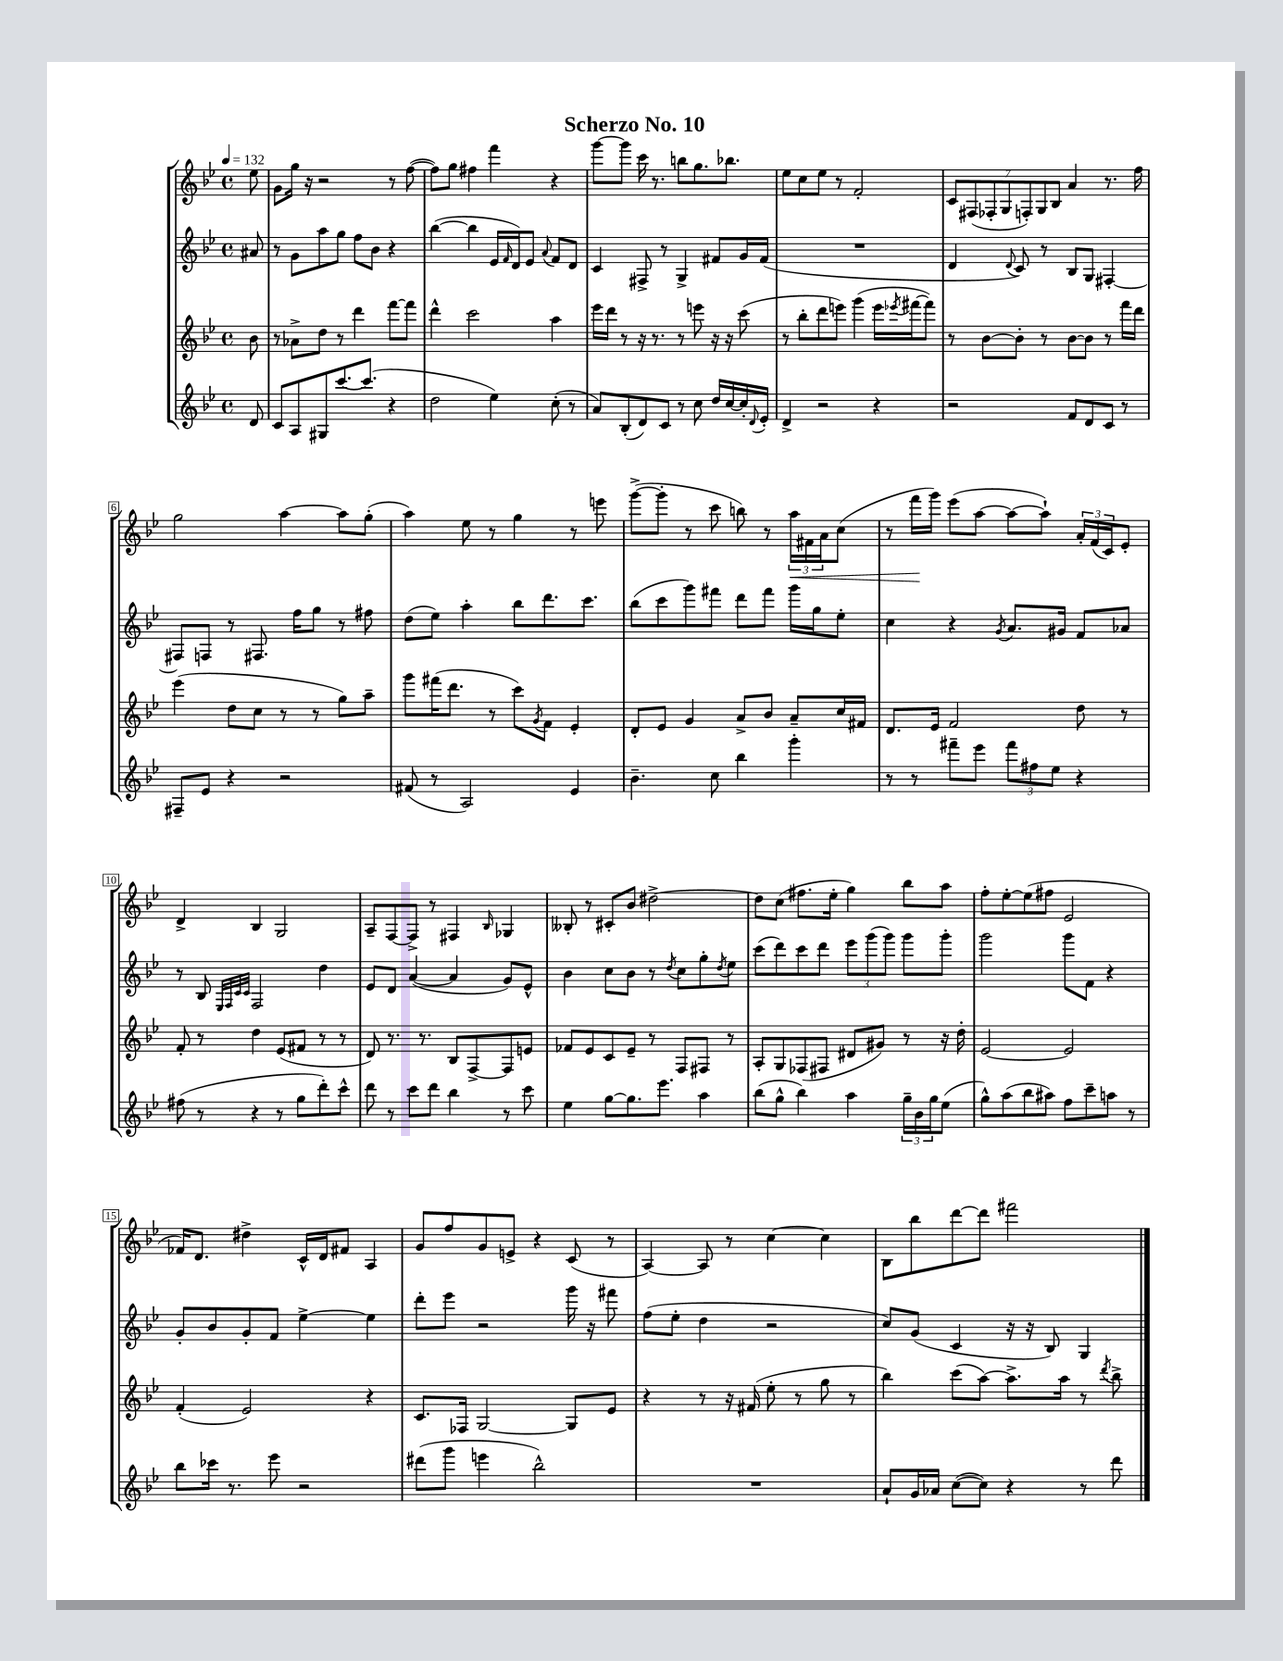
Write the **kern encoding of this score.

**kern	**kern	**kern	**kern
*staff4	*staff3	*staff2	*staff1
*clefG2	*clefG2	*clefG2	*clefG2
*k[b-e-]	*k[b-e-]	*k[b-e-]	*k[b-e-]
*M4/4	*M4/4	*M4/4	*M4/4
*met(c)	*met(c)	*met(c)	*met(c)
*MM132	*MM132	*MM132	*MM132
8d	8b-	8a#	8ee-
=	=	=	=
8c	8r	8r	8g
8A	8a-^	8g	16gg
.	.	.	16r
8G#	8dd	8aa	2r
[8.ccc	8r	8gg	.
.	4ddd	8ff	.
(8.ccc]	.	.	.
.	.	8b-	.
4r	[8fff	4r	8r
.	8fff]	.	([8ff
=	=	=	=
2dd	4ddd^^	([4bb-	8ff])
.	.	.	8gg
.	2ccc	4bb-]	4ff#
4ee-)	.	16e-	4fff
.	.	16qqf	.
.	.	16d)	.
.	.	8e-	.
.	.	8qqa	.
(8cc'	4aa	8f	4r
8r	.	8d	.
=	=	=	=
8a)	16eee-	4c	[8ggg
.	16ddd	.	.
(8B-'	8r	.	8ggg]
8d)	16r	8F#^	16ccc
.	8.r	.	8.r
8c	.	8r	.
8r	8r	4G^	8bb
8cc	8eee	.	8.gg
16dd	16r	8f#	.
[16cc	16r	.	8.bb-
16cc']	(8ccc	16g	.
8qqd	.	.	.
16e-'	.	(16f#	.
=	=	=	=
4d^	8r	1r	8ee-
.	8bb-'	.	8cc
2r	8ddd	.	8ee-
.	8eee)	.	8r
.	(4ggg	.	2f'
4r	16eee	.	.
.	8qeee-	.	.
.	[16fff#	.	.
.	8fff#])	.	.
=	=	=	=
2r	8r	4d	14c
.	.	.	(14F#
.	[8b-	.	.
.	.	.	14F-'
.	.	.	14G
.	.	8qqd	.
.	8b-']	8c)	.
.	.	.	14F')
.	.	.	14G
.	8r	8r	.
.	.	.	14B-
8f	[8b-	8B-	4a
8d	8b-]	8G	.
8c	8r	[4F#'	8.r
8r	16fff	.	.
.	16ddd	.	16ff
=	=	=	=
8F#~	(4eee-	8F#]	2gg
8e-	.	8F	.
4r	8dd	8r	.
.	8cc	8.F#	.
2r	8r	.	[4aa
.	.	16ff	.
.	8r	8gg	.
.	8gg)	8r	8aa]
.	8aa~	8ff#	(8gg'
=	=	=	=
(8f#	8ggg	(8dd	4aa)
8r	(16fff#	8ee-)	.
.	8.ddd	.	.
2A)	.	4aa'	8ee-
.	8r	.	8r
.	8ccc)	8bb-	4gg
.	8qg	.	.
.	8f	8.ddd	.
4e-	4e-'	.	8r
.	.	8.ccc	.
.	.	.	8eee
=	=	=	=
4.b-~	8d'	(8bb-	([8ggg^
.	8e-	8ccc	8ggg']
.	4g	8ggg)	8r
8cc	.	8fff#	8ccc
4bb-	8a^	8ddd	8bb)
.	8b-	8fff#	8r
4ggg'	8a~	16ggg	24aa
.	.	.	24f#
.	.	16gg	.
.	.	.	24a
.	16cc	8ee-'	(8cc
.	16f#	.	.
=	=	=	=
8r	8.d	4cc	8r
8r	.	.	16fff
.	16e-	.	16ggg)
8fff#~	2f	4r	(8eee-
8eee-	.	.	[8aa
.	.	8qg	.
12fff#	.	8.a	8aa_
12ff#	.	.	.
.	.	.	8aa`])
12ee-	.	.	.
.	.	16g#	.
4r	8dd	8f	24a'
.	.	.	(24f
.	.	.	24c)
.	8r	8a-	8e-'
=	=	=	=
(8ff#	8f'	8r	4d^
8r	8r	8B-	.
.	.	32qqE-	.
.	.	32qqF	.
.	.	32qqc	.
.	.	32qqc	.
4r	4dd	2F	4B-
8r	(8e-	.	2G
8gg	8f#	.	.
8ddd')	8r	4dd	.
8ccc^^	8r	.	.
=	=	=	=
8ddd	8d)	8e-	8A~
8r	8.r	8d	[8F
8ccc	.	([4a	8F^]
.	8.r	.	.
8ddd	.	.	8r
4bb-	8B-	4a]	4F#
.	[8F^	.	.
.	.	.	16qqB-
8r	8F]	8g)	4G-
8ccc	8e	8e-^^	.
=	=	=	=
4ee-	8f-	4b-	8B--'
.	8e-	.	8r
[8gg	8c	8cc	8c#'
8.gg]	8e-~	8b-	8b-
.	8r	8r	[2dd#^
8.eee-	.	.	.
.	.	8qdd	.
.	8F	8cc	.
4aa	8F#	8gg'	.
.	.	8qdd	.
.	8r	8ee-	.
=	=	=	=
(8bb-	8A'	(8ccc	8dd#]
8gg^^	8G	8ddd)	(8cc
4bb-)	(8F-	8ccc	8.ff#
.	8F#	8ddd	.
.	.	.	16ee-'
4aa	8d#	12eee-	4gg)
.	.	(12ggg	.
.	8g#)	.	.
.	.	12ggg)	.
24gg~	8r	8ggg	8bb-
24b-	.	.	.
24gg	.	.	.
(8ee-	16r	8ggg'	8aa
.	16dd'	.	.
=	=	=	=
8gg^^)	[2e-	2ggg	8ff'
(8aa	.	.	[8ee-'
8bb-	.	.	(8ee-]
8aa#)	.	.	8ff#
8ff	2e-]	8ggg	2e-
8ccc~	.	8f	.
8aa	.	4r	.
8r	.	.	.
=	=	=	=
8bb-	(4f'	8g'	16f-)
.	.	.	8.d
16ccc-	.	8b-	.
8.r	.	.	.
.	2e-)	8g'	4dd#^
8eee-	.	8f	.
2r	.	[4ee-^	16c^^
.	.	.	16d
.	.	.	8f#
.	4r	4ee-]	4A
=	=	=	=
(8ddd#	8.c	8ddd'	8g
8ggg	.	8eee-	8ff
.	16F-	.	.
4eee	[2G	2r	8g
.	.	.	8e^
2bb-^^)	.	.	4r
.	8G]	16ggg	(8c
.	.	16r	.
.	8e-	8fff#	8r
=	=	=	=
1r	4r	(8ff	[4A)
.	.	8ee-'	.
.	8r	4dd	8A]
.	16r	.	8r
.	(16f#	.	.
.	8ee-'	2r	[4cc
.	8r	.	.
.	8gg	.	4cc]
.	8r	.	.
=	=	=	=
8a`	4bb-)	8cc)	8B-
16g	.	(8g	8bb-
16a-	.	.	.
([8cc	(8ccc	4c	[8ddd
8cc])	[8aa)	.	8ddd]
4r	8.aa^]	16r	2fff#
.	.	16r	.
.	.	8B-)	.
.	16aa	.	.
8r	8r	4G	.
.	8qddd	.	.
8ddd	8bb-^	.	.
==	==	==	==
*-	*-	*-	*-
